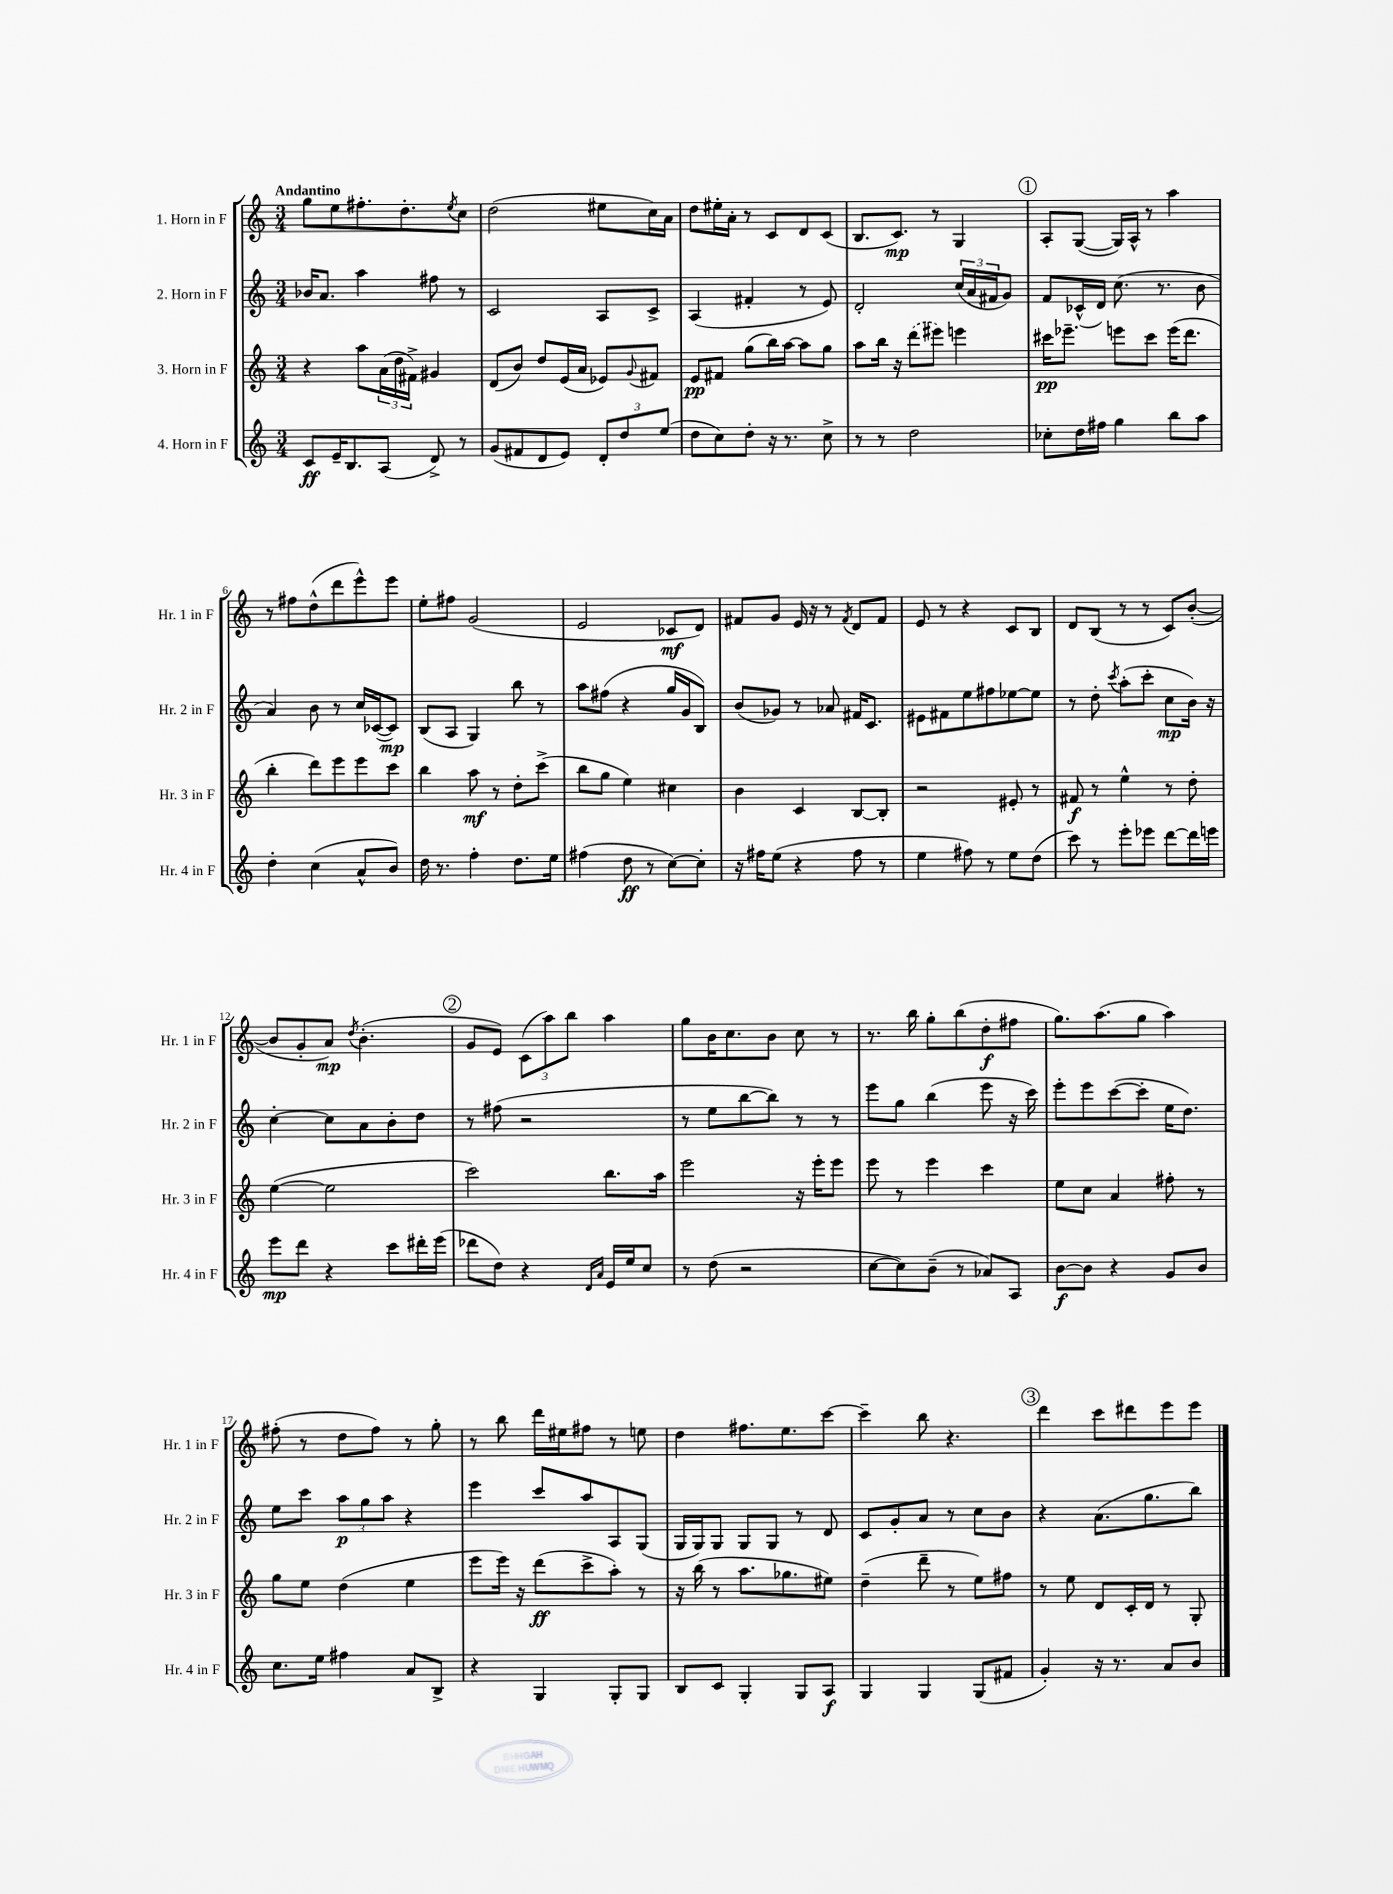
<<
\new StaffGroup <<
\new Staff = "s0" \with { instrumentName = "1. Horn in F" shortInstrumentName = "Hr. 1 in F" } {
    \clef treble \key c \major \numericTimeSignature \time 3/4 \tempo "Andantino"
    g''8 e''8 fis''8.-. d''8.-. \acciaccatura { e''8 } c''8 |
    d''2( eis''8 c''16) a'16 |
    d''8 eis''16-. a'16-. r8 c'8 d'8 c'8( |
    b8. c'8.\mp) r8 g4 |
    \mark \markup { \circle "1" } a8-. g8~( g16) a16-^ r8 a''4 |
    r8 fis''8 d''8-^( d'''8 e'''8-^) e'''8 |
    e''8-. fis''8 g'2( |
    e'2 ces'8\mf d'8) |
    fis'8 g'8 e'16 r16 r8 \acciaccatura { fis'8 } d'8 fis'8 |
    e'8 r8 r4 c'8 b8 |
    d'8 b8( r8 r8 c'8) b'8~-.( |
    b'8 g'8-. a'8\mp) \acciaccatura { d''8 } b'4.-.( |
    \mark \markup { \circle "2" } g'8 e'8) \tuplet 3/2 { c'8( a''8) b''8 } a''4 |
    g''8 b'16 c''8. b'8 c''8 r8 |
    r8. b''16 g''8-. b''8( d''8-.\f fis''8 |
    g''8.) a''8.( g''8 a''4) |
    fis''8-.( r8 d''8 fis''8) r8 g''8-. |
    r8 b''8 d'''16 eis''16 fis''8 r8 e''8 |
    d''4 fis''8. e''8. c'''8~ |
    c'''4-- b''8 r4. |
    \mark \markup { \circle "3" } d'''4 c'''8 dis'''8 e'''8 e'''8 \bar "|." |
}
\new Staff = "s1" \with { instrumentName = "2. Horn in F" shortInstrumentName = "Hr. 2 in F" } {
    \clef treble \key c \major \numericTimeSignature \time 3/4
    bes'16 a'8. a''4 fis''8 r8 |
    c'2 a8 c'8-> |
    a4( fis'4-. r8 e'8) |
    d'2-. \tuplet 3/2 { c''16( a'16 fis'16 } g'8) |
    \mark \markup { \circle "1" } f'8 ces'16-^( d'16) c''8.( r8. b'8 |
    a'4) b'8 r8 c''16 ces'16~( ces'8\mp) |
    b8( a8 g4) b''8 r8 |
    a''8 fis''8( r4 g''16 g'16 b8) |
    b'8( ges'8) r8 aes'8 fis'16 c'8. |
    eis'8 fis'8 e''8 fis''8 ees''8~ ees''8 |
    r8 d''8-. \acciaccatura { c'''8 } a''8-.( c'''8-. c''8\mp b'16) r16 |
    c''4~-. c''8 a'8 b'8-. d''8 |
    \mark \markup { \circle "2" } r8 fis''8( r2 |
    r8 e''8 b''8~ b''8) r8 r8 |
    e'''8 g''8 b''4( e'''8 r16 c'''16) |
    e'''8-. e'''8 c'''8~( c'''8-. e''16 d''8.) |
    e''8 c'''8 \tuplet 3/2 { a''8\p g''8 a''8 } r4 |
    e'''4 c'''8 a''8 a8 g8( |
    g16 g16) g8 g8 g8 r8 d'8 |
    c'8 g'8-. a'8 r8 c''8 b'8 |
    \mark \markup { \circle "3" } r4 a'8.( g''8. b''8) \bar "|." |
}
\new Staff = "s2" \with { instrumentName = "3. Horn in F" shortInstrumentName = "Hr. 3 in F" } {
    \clef treble \key c \major \numericTimeSignature \time 3/4
    r4 a''8 \tuplet 3/2 { a'16( d''16 fis'16->) } gis'4 |
    d'8( b'8) d''8 e'16( a'16 ees'8) \appoggiatura { g'8 } fis'8 |
    e'8\pp fis'8 g''8( b''16) a''16~ a''8 g''8 |
    a''8 b''16 r16 \once \slurDashed d'''8( eis'''8) e'''4 |
    \mark \markup { \circle "1" } cis'''16\pp ees'''8.-- e'''8 cis'''8 e'''16( d'''8. |
    b''4-. d'''8) e'''8 e'''8 c'''8 |
    b''4 a''8\mf r8 d''8-. c'''8->( |
    b''8 g''8 e''4) cis''4 |
    b'4 c'4 b8~ b8-. |
    r2 eis'8-. r8 |
    fis'8\f r8 e''4-^ r8 d''8-. |
    e''4~( e''2 |
    \mark \markup { \circle "2" } c'''2) b''8. a''16 |
    e'''2 r16 e'''16-. e'''8 |
    e'''8 r8 e'''4 c'''4 |
    e''8 c''8 a'4 fis''8-. r8 |
    g''8 e''8 d''4( e''4 |
    e'''8 e'''16) r16 d'''8\ff( c'''8-> a''8-.) r8 |
    r16 b''16( r8 a''8. ges''8. eis''8) |
    d''4--( d'''8-- r8 e''8) fis''8 |
    \mark \markup { \circle "3" } r8 e''8 d'8 c'16-. d'16 r8 g8-. \bar "|." |
}
\new Staff = "s3" \with { instrumentName = "4. Horn in F" shortInstrumentName = "Hr. 4 in F" } {
    \clef treble \key c \major \numericTimeSignature \time 3/4
    c'8\ff e'16-- b8. a8( d'8->) r8 |
    g'8( fis'8 d'8 e'8) \tuplet 3/2 { d'8-. d''8 e''8( } |
    d''8 c''8) d''8-. r16 r8. c''8-> |
    r8 r8 d''2 |
    \mark \markup { \circle "1" } ces''8-. d''16 fis''16 g''4 b''8 a''8 |
    d''4-. c''4( a'8-^ b'8) |
    d''16 r8. f''4-. d''8. e''16 |
    fis''4( d''8\ff r8 c''8~) c''8-. |
    r16 fis''16 e''8( r4 fis''8 r8 |
    e''4 fis''8) r8 e''8 d''8( |
    c'''8) r8 e'''8-. ees'''8 d'''8~ d'''16 e'''16 |
    e'''8\mp d'''8 r4 c'''8 dis'''16-. e'''16( |
    \mark \markup { \circle "2" } des'''8 d''8) r4 \grace { d'16 a'16 } e'16 e''16 c''8 |
    r8 d''8( r2 |
    c''8~ c''8) b'8--( r8 aes'8) a8 |
    b'8~\f b'8 r4 g'8 b'8 |
    c''8. e''16 fis''4 a'8 b8-> |
    r4 g4 g8-. g8 |
    b8 c'8 g4-. g8 a8\f |
    g4 g4 g8( fis'8 |
    \mark \markup { \circle "3" } g'4-.) r16 r8. a'8 b'8 \bar "|." |
}
>>
>>
